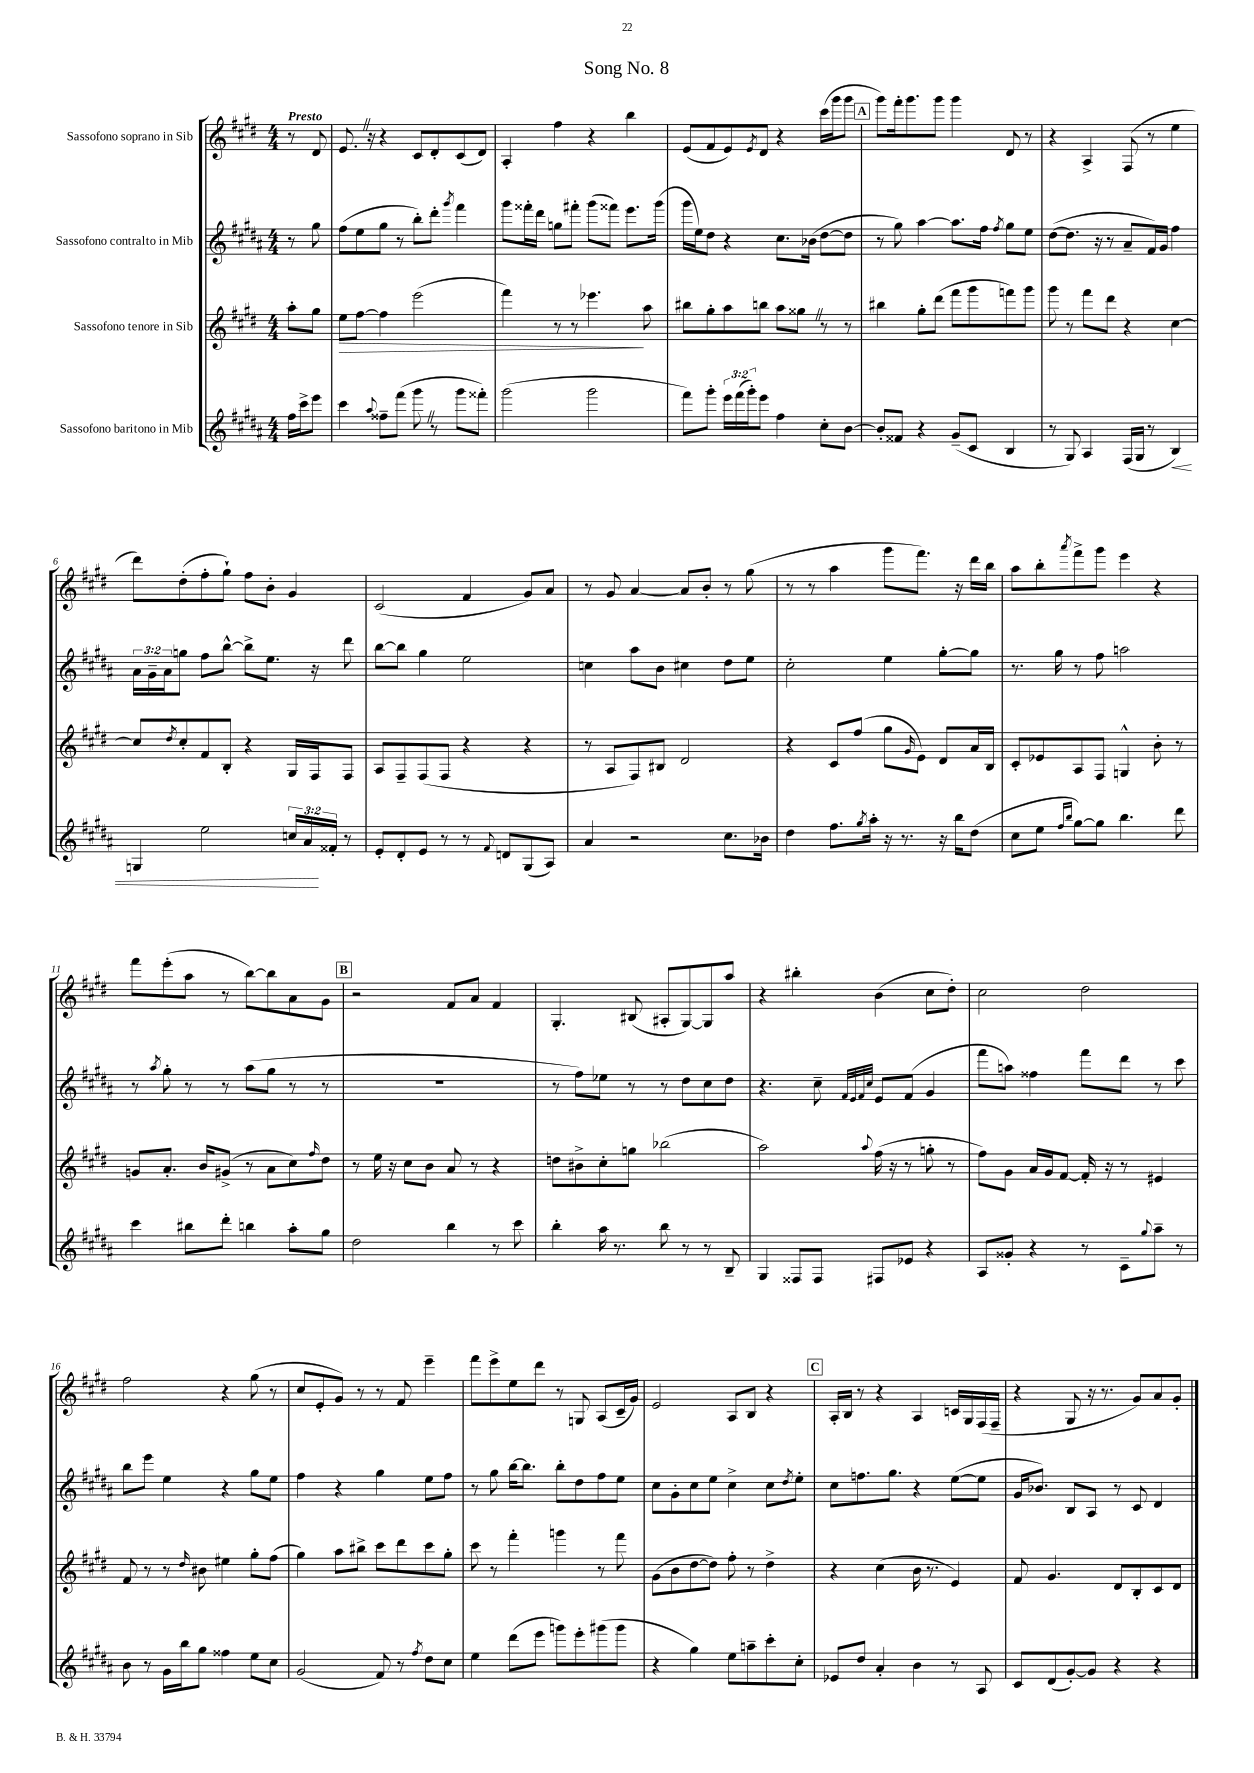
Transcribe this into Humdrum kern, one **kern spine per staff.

**kern	**kern	**kern	**kern
*staff4	*staff3	*staff2	*staff1
*clefG2	*clefG2	*clefG2	*clefG2
*k[f#c#g#d#a#]	*k[f#c#g#d#]	*k[f#c#g#d#a#]	*k[f#c#g#d#]
*M4/4	*M4/4	*M4/4	*M4/4
16ff#\LL	8aa'\L	8r	8r
16ccc#^\J	.	.	.
8eee\J	8gg#\J	8gg#\	8d#/
=	=	=	=
4ccc#\	8ee\L	(8ff#\L	8.e/
.	[8ff#\J	8ee\	.
.	.	.	16r
8qqaa#/	.	.	.
8ff##~\L	4ff#\]	8gg#\J	4r
(8fff#\J	.	8r	.
8ggg#\	(2eee\	8bb'\L)	8c#/L
8r	.	8ddd#'\J	8d#'/
.	.	8qggg#/	.
8ggg#\L	.	4fff#\	(8c#/
8fff##'\J)	.	.	8d#/J)
=	=	=	=
(2ggg#\	4fff#\)	8ggg#\L	4A'/
.	.	16fff##'\L	.
.	.	16ddd#\JJ	.
.	8r	8gg\L	4ff#\
.	8r	8fff#'\J	.
2ggg#\	4.eee-\	(8ggg#\L	4r
.	.	8fff##\J)	.
.	.	8.eee\L	4bb\
.	8aa\	.	.
.	.	(16ggg#\Jk	.
=	=	=	=
8fff#\L)	8bb#\L	16ggg#\LL	(8e/L
.	.	16ee\J)	.
8ggg#'\J	8gg#'\	8dd#\J	8f#/
24eee\LL	8aa\	4r	8e/)
(24fff#\	.	.	.
24ggg#'\J)	.	.	.
.	.	.	8qe/
8eee\J	8bb\J	.	8d#/J
4ff#\	8aa\L	8.cc#\L	4r
.	8gg##\J	.	.
.	.	(16b-\Jk	.
8cc#'\L	8r	[8dd#\L	(16ccc#\LL
.	.	.	16ggg#\J
[8b\J	8r	8dd#\]J	8ggg#\J
=	=	=	=
8b'/]L	4bb#\	8r	8ggg#\L)
8f##/J	.	8gg#\)	16fff#'\k
.	.	.	8.ggg#\
4r	8gg#'\L	[4aa#\	.
.	(8ddd#\J	.	8ggg#\J
(8g#~/L	8fff#\L	8.aa#\]L	4ggg#\
8c#/J	8ggg#\	.	.
.	.	16ff#\Jk	.
.	.	8qff#/	.
4B/	8fff\)	8gg#\L	8d#/
.	8ggg#\J	8ee\J	8r
=	=	=	=
8r	8ggg#\	([8dd#\L	4r
8G#/)	8r	8.dd#\]J	.
4A#/	8fff#\L	.	4A^/
.	.	16r	.
.	8ddd#\J	8r	.
(16F#/LL	4r	8a#~/L	(8F#/
16G#/JJ	.	.	.
8r	.	16f#/L)	8r
.	.	16g#/JJ	.
4B/)	[4cc#\	4ff#\	4ee\
=	=	=	=
4G/	8cc#/]L	24a#\LL	8ddd#\L)
.	.	24g#~\	.
.	.	24a#\J	.
.	8qdd#/	.	.
.	8cc#'/	8gg\J	(8dd#'\
2ee\	8f#/	8ff#\L	8ff#'\
.	8B'/J	[8bb^^\J	8gg#`\J)
.	4r	8bb^\]L	8ff#\L
.	.	8.ee\J	8b'\J
24cc/LL	16G#/LL	.	4g#/
24a#/	.	.	.
.	16F#/J	16r	.
24f##'/JJ	.	.	.
8r	8F#/J	8ddd#\	.
=	=	=	=
8e'/L	8A/L	[8bb\L	(2c#/
8d#'/	8F#~/	8bb\]J	.
8e/J	(8F#/	4gg#\	.
8r	8F#/J	.	.
8r	4r	2ee\	4f#/
8qqf#/	.	.	.
8d/L	.	.	.
(8G#/	4r	.	8g#/L)
8A#/J)	.	.	8a/J
=	=	=	=
4a#/	8r	4cc\	8r
.	8A/L	.	8g#/
2r	8F#/)	8aa#\L	[4a/
.	8B#/J	8b\J	.
.	2d#/	4cc#\	8a/]L
.	.	.	8b'/J
8.cc#\L	.	8dd#\L	8r
.	.	8ee\J	(8gg#\
16b-\Jk	.	.	.
=	=	=	=
4dd#\	4r	2cc#'\	8r
.	.	.	8r
8.ff#\L	8c#/L	.	4aa\
.	(8ff#/J	.	.
8qgg#/	.	.	.
16aa#'\Jk	.	.	.
16r	8gg#\L	4ee\	8ggg#\L
8.r	.	.	.
.	16qqg#/	.	.
.	8e\J)	.	8.fff#\J)
16r	8d#/L	[8gg#'\L	.
16bb\LK	.	.	16r
(8dd#\J	16a/L	8gg#\]J	16ddd#\LL
.	16B/JJ	.	16bb\JJ
=	=	=	=
8cc#\L	8c#'/L	8.r	8aa\L
8ee\J	8e-/	.	8bb'\
.	.	16gg#\	.
16qqff#/LL	.	.	.
16qqbb/JJ	.	.	8qaaa/
[8gg#\L)	8A/	8r	8fff#^\
8gg#\]J	8F#/J	8ff#\	8ggg#\J
4.bb\	4G^^/	2aa\	4eee\
.	8b'\	.	4r
8ddd#\	8r	.	.
=	=	=	=
4ccc#\	8g/L	8r	8fff#\L
.	.	8qaa#/	.
.	8.a'/J	8gg#'\	(8eee'\
8bb#\L	.	8r	8aa\J
.	16b/LK	.	.
8ddd#'\J	(8g#^/J	8r	8r
4bb\	8r	(8aa#\L	[8bb\L)
.	8a\L	8gg#\J	8bb\]
8aa#'\L	8cc#\)	8r	8a\
.	16qqff#/	.	.
8gg#\J	8dd#\J	8r	8g#\J
=	=	=	=
2dd#\	8r	1r	2r
.	16ee\	.	.
.	16r	.	.
.	8cc#\L	.	.
.	8b\J	.	.
4bb\	8a/	.	8f#/L
.	8r	.	8a/J
8r	4r	.	4f#/
8ccc#\	.	.	.
=	=	=	=
4bb'\	8dd\L	8r	4.G#'/
.	8b#^\	8ff#\L)	.
16aa#\	8cc#'\	8ee-\J	.
8.r	.	.	.
.	8gg\J	8r	(8B#/
8bb\	(2bb-\	8r	8A#'/L
8r	.	8dd#\L	[8G#/)
8r	.	8cc#\	8G#/]
8B~/	.	8dd#\J	8aa/J
=	=	=	=
4G#/	2aa\)	4.r	4r
8F##/L	.	.	4bb#'\
8F##/J	.	8cc#~\	.
.	.	32qqf#/LLL	.
.	.	32qqe/	.
.	.	32qqf#/	.
.	8qqaa/	32qqcc#/JJJ	.
8F#/L	(16ff#\	8e/L	(4b\
.	16r	.	.
8e-/J	8r	(8f#/J	.
4r	8gg'\	4g#/	8cc#\L
.	8r	.	8dd#'\J)
=	=	=	=
8A#/L	8ff#\L)	8fff#\L	2cc#\
8g##'/J	8g#\J	8aa\J)	.
4r	16a/LL	4ff##\	.
.	16g#/J	.	.
.	[8f#/J	.	.
8r	16f#'/]	8fff#\L	2dd#\
.	16r	.	.
8c#~\L	8r	8ddd#\J	.
8qqgg#/	.	.	.
8aa#~\J	4e#/	8r	.
8r	.	8ccc#\	.
=	=	=	=
8b\	8f#/	8bb\L	2ff#\
8r	8r	8eee\J	.
16g#\LL	8r	4ee\	.
16bb\J	.	.	.
.	16qqdd#/	.	.
8gg#\J	8b#\	.	.
4ff##\	4ee#\	4r	4r
8ee\L	8gg#'\L	8gg#\L	(8gg#\
8cc#\J	(8ff#\J	8ee\J	8r
=	=	=	=
(2g#/	4gg#\)	4ff#\	8cc#/L
.	.	.	8e'/
.	8aa\L	4r	8g#/J)
.	8bb#^\J	.	8r
8f#/)	8ccc#\L	4gg#\	8r
8r	8ddd#\	.	8f#/
8qff#/	.	.	.
8dd#\L	8ccc#\	8ee\L	4eee~\
8cc#\J	8gg#'\J	8ff#\J	.
=	=	=	=
4ee\	8ccc#\	8r	8fff#\L
.	8r	8gg#\	8eee^\
(8ddd#\L	4fff#'\	[16bb\LK	8ee\
.	.	8.bb\]J	.
8eee\J	.	.	8ddd#\J
8ggg\L)	4ggg\	8bb'\L	8r
8eee'\	.	8dd#\	8G/
(8ggg#\	8r	8ff#\	(8A/L
8ggg#\J	8fff#\	8ee\J	16c#~/L
.	.	.	16g#/JJ)
=	=	=	=
4r	(8g#\L	8cc#\L	2e/
.	8b\	8g#'\	.
4gg#\)	[8dd#\	8cc#\	.
.	8dd#\]J)	8ee\J	.
8ee\L	8ff#'\	4cc#^\	8A/L
8aa~\	8r	.	8B/J
8ccc#'\	4dd#^\	8cc#\L	4r
.	.	8qdd#/	.
8cc#'\J	.	8ee'\J	.
=	=	=	=
8e-/L	4r	8cc#\L	16A'/LL
.	.	.	16B/JJ
8dd#/J	.	8.ff\	8r
4a#'/	(4cc#\	.	4r
.	.	8.gg#\J	.
4b\	16b\	4r	4A/
.	8.r	.	.
8r	4e/)	([8ee\L	16c/LL
.	.	.	16G#/
8A#/	.	8ee\]J	(16F#/
.	.	.	16F#~/JJ
=	=	=	=
8c#/L	8f#/	16g#/LK	4r
.	.	8.b-/J)	.
(8d#/	4.g#/	.	.
[8g#'/)	.	8B/L	8G#/
8g#/]J	.	8A#/J	16r
.	.	.	8.r
4r	8d#/L	8r	.
.	8B'/	8c#/	8g#/L)
4r	8c#/	4d#/	8a/
.	8d#/J	.	8g#'/J
==	==	==	==
*-	*-	*-	*-
